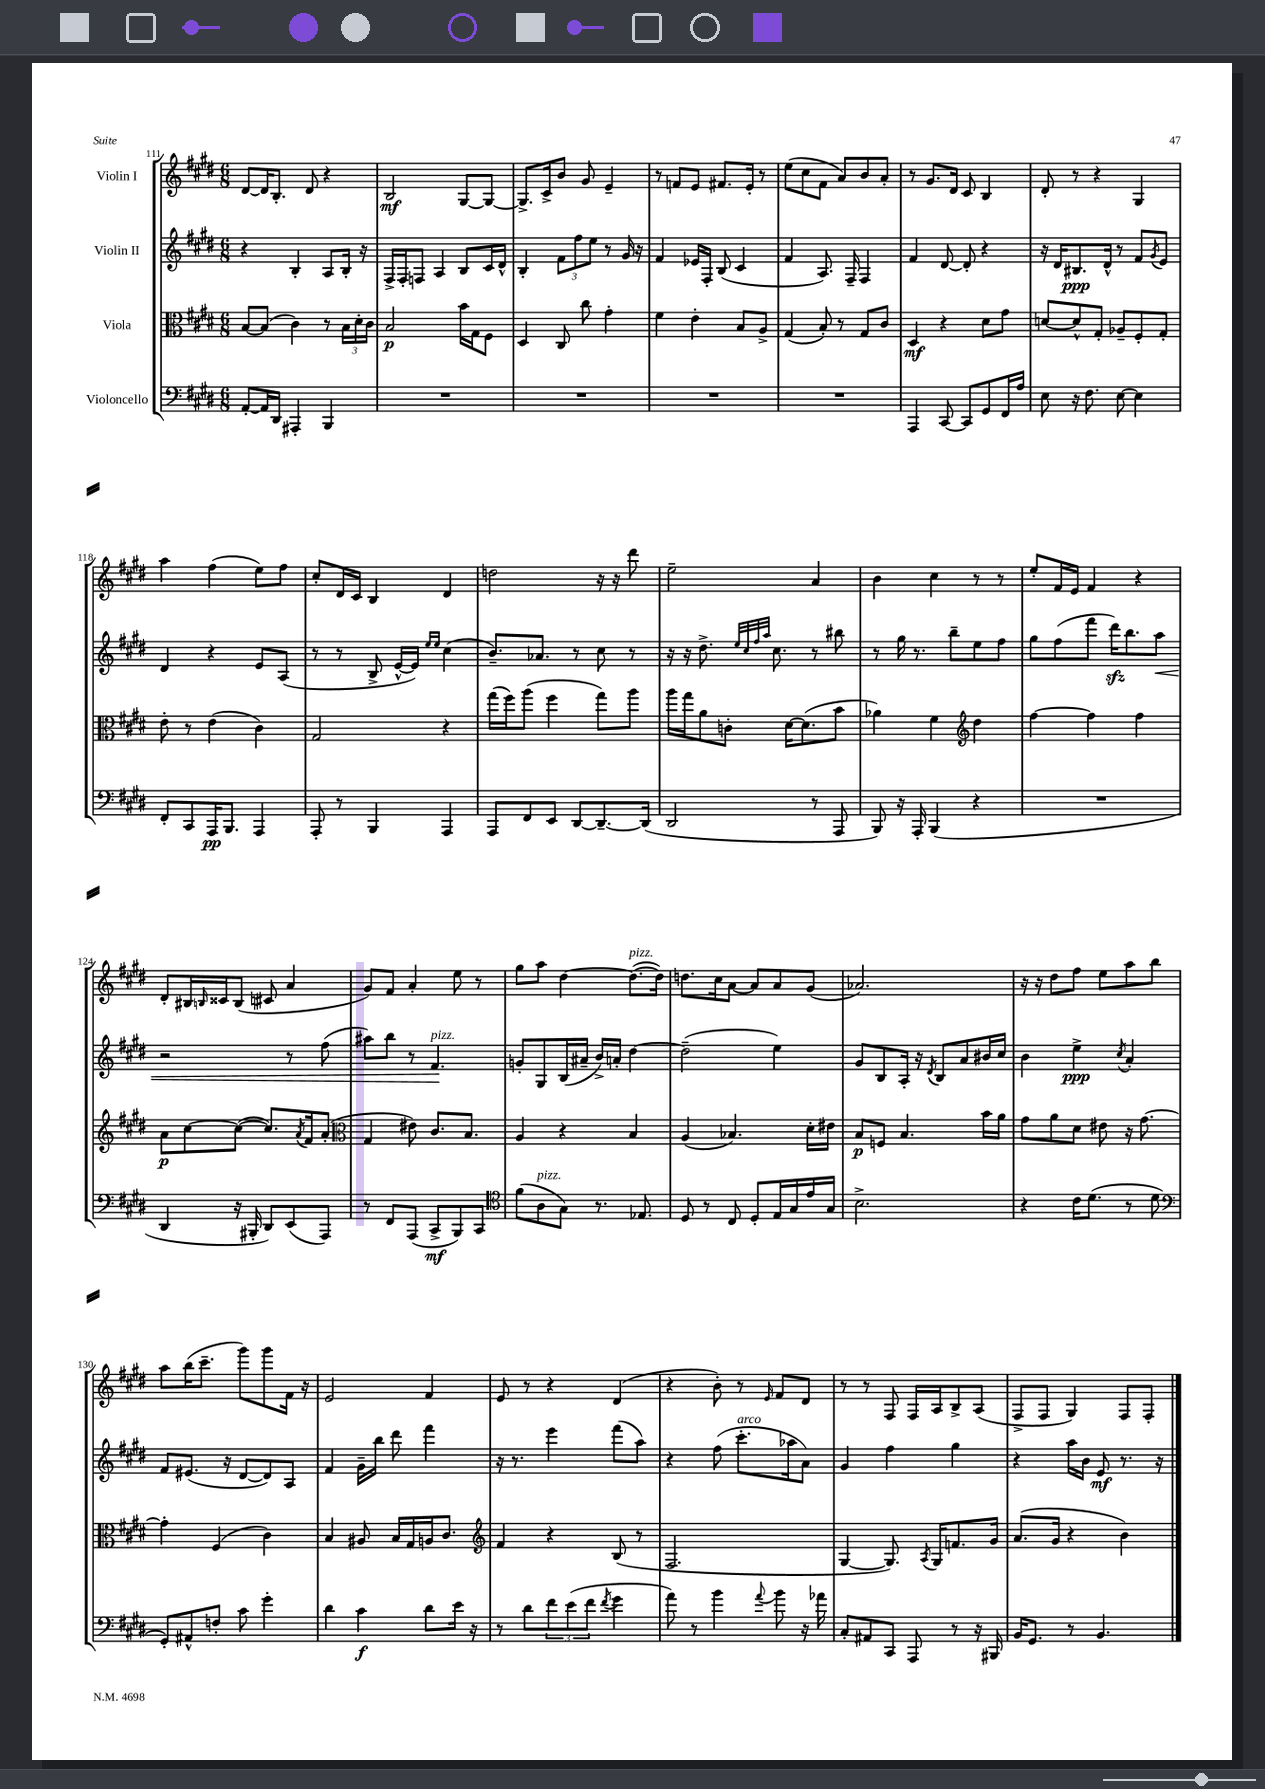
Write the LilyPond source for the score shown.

<<
\new StaffGroup <<
\new Staff = "s0" \with { instrumentName = "Violin I" } {
    \clef treble \key e \major \numericTimeSignature \time 6/8
    dis'8~ dis'16 b8.-. dis'8 r4 |
    b2\mf gis8~ gis8~ |
    gis8.-> cis'16-> b'8 gis'8 e'4-- |
    r8 f'8 e'8 fis'8. e'16-. r8 |
    e''8( cis''8 fis'8 a'8) b'8 a'8-. |
    r8 gis'8. dis'16 cis'8 b4 |
    dis'8-. r8 r4 gis4 |
    a''4 fis''4( e''8) fis''8 |
    cis''8-. dis'16 cis'16 b4 dis'4 |
    d''2 r16 r16 dis'''8 |
    e''2-- a'4 |
    b'4 cis''4 r8 r8 |
    e''8-. fis'16 e'16 fis'4 r4 |
    dis'8-. bis16 \grace { b16 } cisis'16 b8( cis'8 a'4 |
    gis'8) fis'8 a'4-. e''8 r8 |
    gis''8 a''8 dis''4~ dis''8.~^\markup { \italic "pizz." }( dis''16) |
    d''8. cis''16 a'8~ a'8 a'8 gis'8( |
    aes'2.) |
    r16 r16 dis''8 fis''8 e''8 a''8 b''8 |
    a''8 b''16( cis'''8.-- gis'''8) gis'''8 fis'16 r16 |
    e'2 fis'4 |
    e'8 r8 r4 dis'4( |
    r4 b'8-.) r8 \grace { e'16 } fis'8 dis'8 |
    r8 r8 fis8 fis16 a16 b8-> a8( |
    fis8-> fis8 gis4) fis8 fis8-. \bar "|." |
}
\new Staff = "s1" \with { instrumentName = "Violin II" } {
    \clef treble \key e \major \numericTimeSignature \time 6/8
    r4 b4-. a8 b16-. r16 |
    fis16-> fis16-. f8 a4 b8 cis'16 dis'16-^ |
    b4-. \tuplet 3/2 { fis'8 fis''8 e''8 } r8 gis'16 r16 |
    fis'4 ees'16 fis16-. b8( cis'4 |
    fis'4 a8.) fis16-- fis4 |
    fis'4 dis'8~ dis'8-. r4 |
    r16 dis'16 bis8.\ppp dis'16-^ r8 fis'8 \acciaccatura { gis'8 } e'8 |
    dis'4 r4 e'8 a8( |
    r8 r8 b8-> e'16~-^ e'16) \grace { e''16 e''16 } cis''4( |
    b'8.--) aes'8. r8 cis''8 r8 |
    r16 r16 dis''8.-> \grace { e''32 cis''32 fis''32 a''32 } cis''8. r8 bis''8 |
    r8 gis''16 r8. b''8-- e''8 fis''8 |
    gis''8 fis''8( fis'''8 dis'''16\sfz) b''8. a''8\< |
    r2 r8 fis''8( |
    ais''8) b''8 r8 fis'4.\!^\markup { \italic "pizz." } |
    g'8-. gis8 b16( ais'16-- b'16->) a'16-. dis''4~ |
    dis''2--( e''4) |
    gis'8 b8 a16-. r16 \acciaccatura { dis'8 } b8 a'8 bis'16 cis''16 |
    b'4 e''4->\ppp \acciaccatura { cis''8 } a'4-. |
    fis'8 eis'8.( r16 dis'8~ dis'8) a8 |
    fis'4 gis'16-- b''16 dis'''8 fis'''4 |
    r16 r8. e'''4 fis'''8( a''8) |
    r4 fis''8( cis'''8.-.^\markup { \italic "arco" } aes''16 a'8) |
    gis'4 fis''4 gis''4 |
    r4 a''16 b'16 e'8\mf r8. r16 \bar "|." |
}
\new Staff = "s2" \with { instrumentName = "Viola" } {
    \clef alto \key e \major \numericTimeSignature \time 6/8
    b8~ b8( cis'4) r8 \tuplet 3/2 { b16 dis'16-. cis'16 } |
    b2\p b'16 gis16 fis8 |
    dis4 cis8 cis''8 gis'4-. |
    fis'4 e'4-. b8 a8-> |
    gis4( b8-.) r8 gis8 cis'8 |
    dis4\mf r4 dis'8 gis'8 |
    d'8~ d'8-^ gis8-. aes8-- fis8-. gis8-. |
    e'8-. r8 e'4( cis'4) |
    gis2 r4 |
    gis''16( fis''16) a''8( fis''4 gis''8) a''8 |
    a''16 gis''16 a'8 c'8-. dis'16~ dis'8.( b'8 |
    aes'4) fis'4 \clef treble dis''4 |
    fis''4~ fis''4 fis''4 |
    a'8\p cis''8~ cis''8~( cis''8.) \acciaccatura { a'8 } fis'16 a'8-.( |
    \clef alto gis4 eis'8) cis'8. b8. |
    a4 r4 b4 |
    a4( bes4.) dis'16-. eis'16 |
    b8\p f8 b4. b'16 a'16 |
    gis'8 a'8 dis'8 eis'8 r16 gis'8.~ |
    gis'4-. fis4( cis'4) |
    b4 ais8 b16 gis16 a16 cis'8. |
    \clef treble fis'4 r4 b8( r8 |
    fis2. |
    gis4~ gis8.) \acciaccatura { a8 } gis16 f'8. gis'16 |
    a'8.( gis'16 r4 b'4) \bar "|." |
}
\new Staff = "s3" \with { instrumentName = "Violoncello" } {
    \clef bass \key e \major \numericTimeSignature \time 6/8
    a,8~-. a,16 dis,16 ais,,4-. b,,4 |
    R2. |
    R2. |
    R2. |
    R2. |
    a,,4 cis,8~ cis,8 gis,8 fis,16 a16 |
    e8 r16 fis8. e8~ e4 |
    fis,8-. cis,8 a,,16\pp b,,8. a,,4 |
    a,,8-. r8 b,,4 a,,4 |
    a,,8 fis,8 e,8 dis,8~ dis,8.~-- dis,16( |
    dis,2 r8 a,,8 |
    b,,8) r16 a,,16-. b,,4( r4 |
    R2. |
    dis,4 r16 bis,,16-. dis,8) e,8( a,,8) |
    r8 fis,8 a,,8( cis,8->\mf b,,8) cis,8 |
    \clef tenor fis'8( a8^\markup { \italic "pizz." } gis8) r8. ees8. |
    dis8 r8 cis8 dis8-. e16 gis16 e'16 gis16 |
    b2.-> |
    r4 cis'16 dis'8.( r8 dis'8 |
    \clef bass gis,8-.) ais,8-^ f8-. cis'8 gis'4-. |
    dis'4 cis'4\f dis'8 e'16 r16 |
    r8 dis'8 \tuplet 3/2 { fis'8 e'8( fis'8 } \acciaccatura { fis'8 } gis'4 |
    a'8) r8 b'4 \appoggiatura { a'8 } b'8 r16 aes'16 |
    cis8-. ais,8 cis,8 a,,8 r8 r16 bis,,16 |
    b,16 gis,8. r8 b,4. \bar "|." |
}
>>
>>
\layout { \context { \Score currentBarNumber = #111 } }
